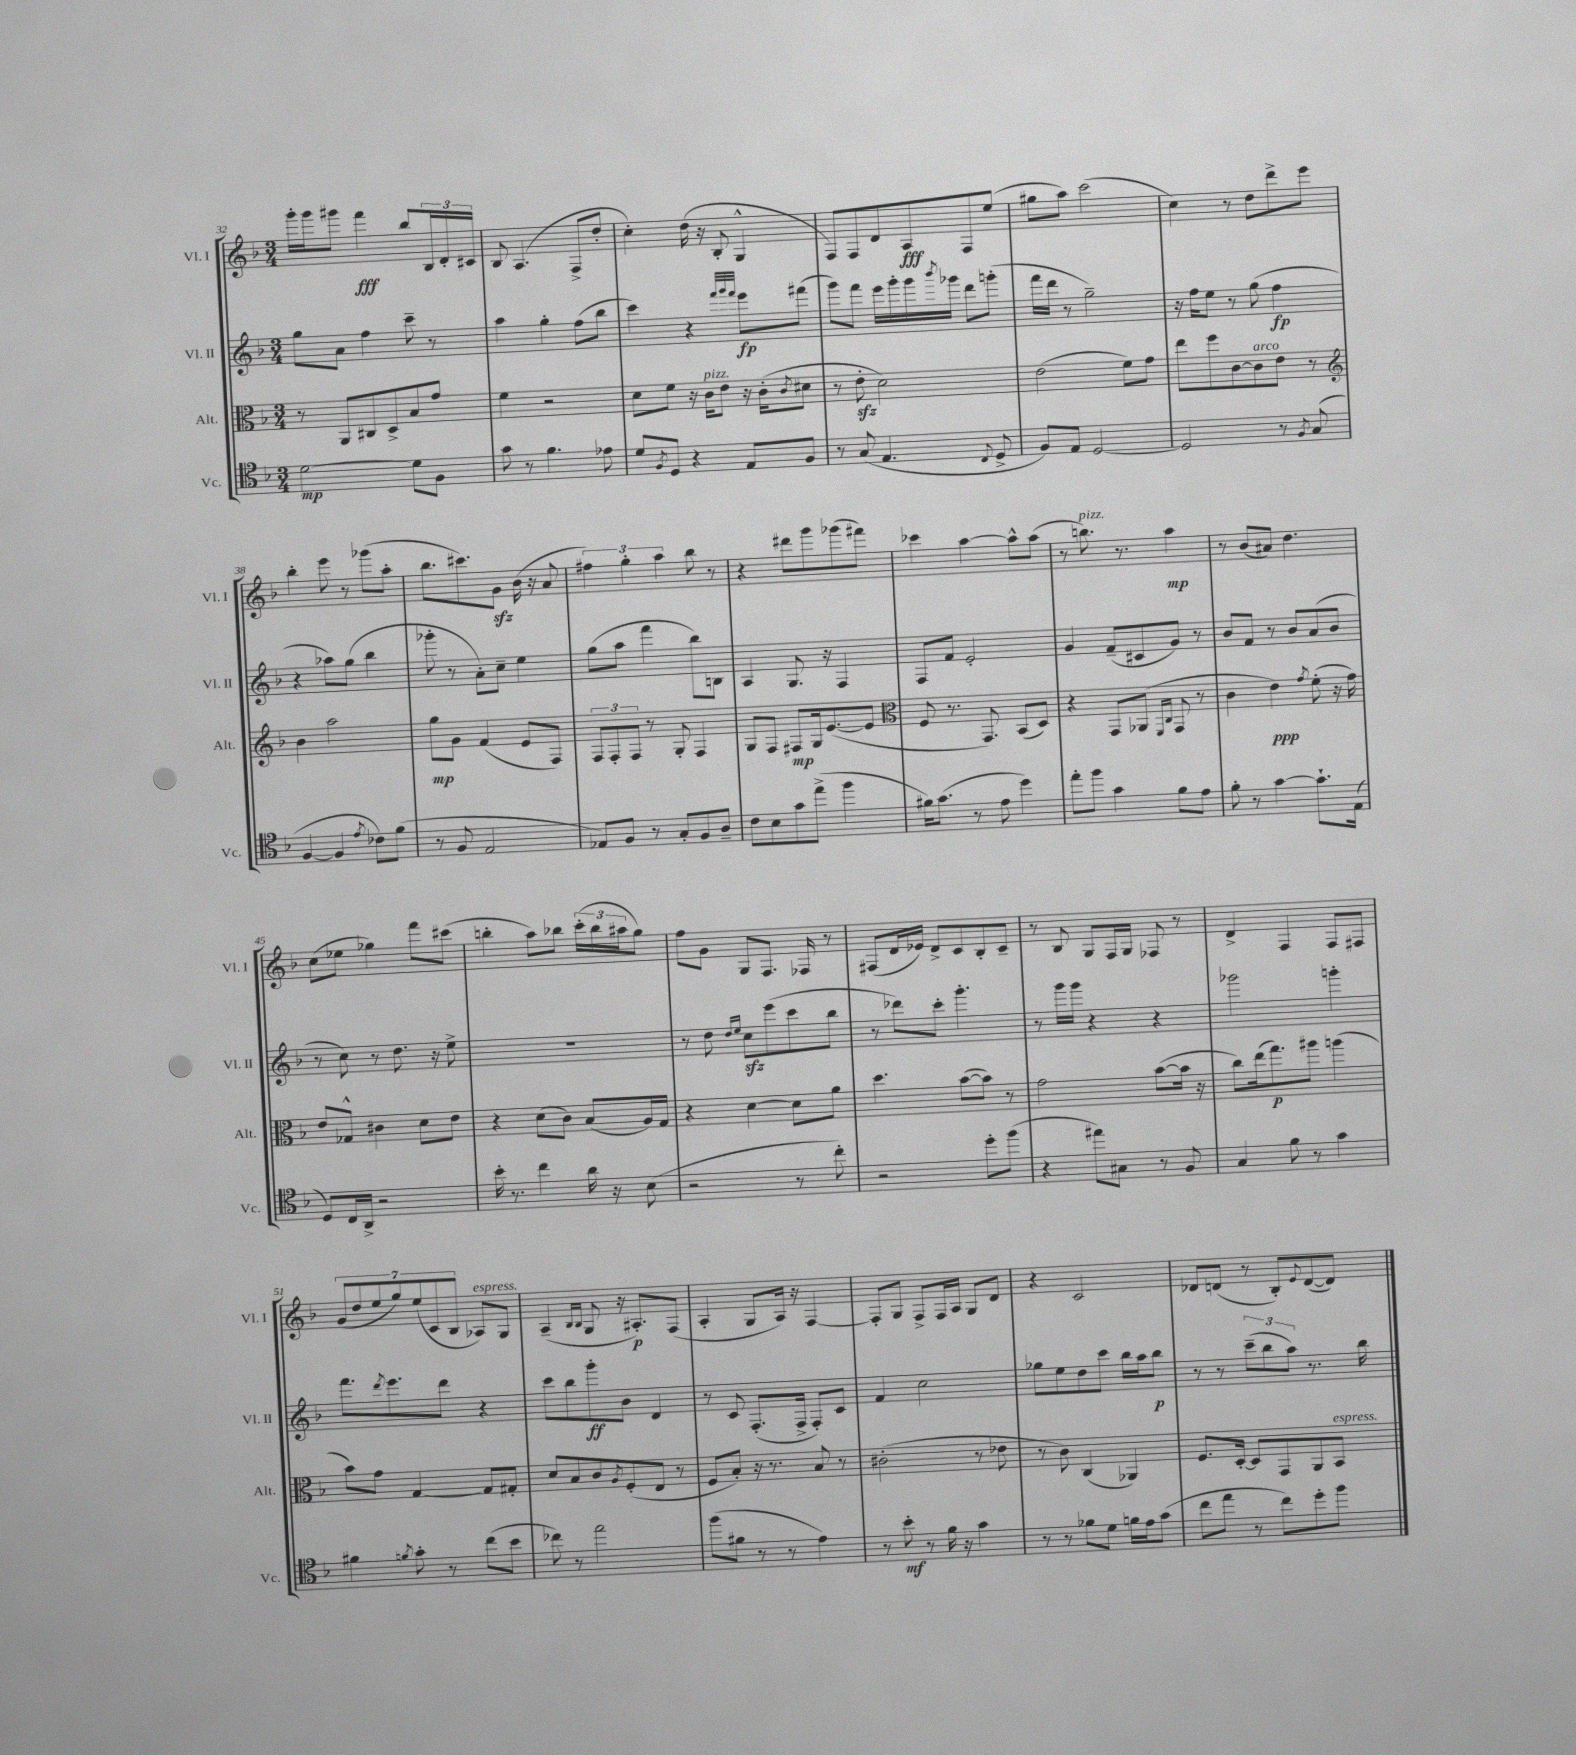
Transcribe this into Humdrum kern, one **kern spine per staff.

**kern	**kern	**kern	**kern
*staff4	*staff3	*staff2	*staff1
*clefC4	*clefC3	*clefG2	*clefG2
*k[b-]	*k[b-]	*k[b-]	*k[b-]
*M3/4	*M3/4	*M3/4	*M3/4
[2d\	8r	8gg\L	16ggg'\LL
.	.	.	16ggg\J
.	8AA/L	8a\J	8ggg#\J
.	8C#/	4ff\	4fff\
.	8D^/	.	.
8d\]L	8B-/	8ccc~\	8bb-/L
8F\J	8g/J	8r	24B-/L
.	.	.	24d'/
.	.	.	24c#/JJ
=	=	=	=
8g\	4f\	4aa\	8B-/
8r	.	.	(4.A/
4.f\	2r	4gg'\	.
.	.	(8ff\L	8F^/L
8e-\	.	8bb-\J	8dd'/J
=	=	=	=
8d/L	8d\L	4ccc\)	4cc'\)
8qF/	.	.	.
8D/J	8f\J	.	.
4r	16r	4r	(16dd\
.	16c\LK	.	16r
.	8e\J	.	8B-'/
.	.	32qqfff/LLL	.
.	.	32qqggg/	.
.	.	32qqfff/JJJ	.
8E/L	16r	8eee\L	4G^^/
.	(16c'\LK	.	.
.	8qc/	.	.
8F/J	8d#\J	(8fff#\J	.
=	=	=	=
8r	8r	8ggg\L)	8F/L)
(8G/	8e'\	8fff\J	8F/
4.E/	2d\)	16eee\LL	8d/
.	.	16ggg'\	.
.	.	16ggg\	8A/
.	.	8qbbb-/	.
.	.	16ggg-\JJ	.
.	.	8ddd\L	8F/
8qqC/	.	.	.
8D^/	.	(8ggg'\J	(8ee/J
=	=	=	=
8F/L)	(2e\	16fff\LL	8gg#\L
.	.	16ddd\JJ	.
8E/J	.	8r	8aa\J)
[2D/	.	2gg~\)	(2ccc\
.	8f\L)	.	.
.	8g\J	.	.
=	=	=	=
2D/]	8ee\L	16r	4cc\)
.	.	16ff\LK	.
.	8ff\	8ee\J	.
.	[8c\	8r	8r
.	8c\]	(8gg\	8dd\L
8r	8e\J	4ff\	8ddd^\
8qF/	.	.	.
(8G/	8r	.	8eee\J
=	=	=	=
*	*clefG2	*	*
[4F/	4b-\	4r	4bb-'\
4F/]	2aa\	8aa-\L)	8eee\
.	.	(8gg\J	8r
8qe/	.	.	.
8c-\L)	.	4bb-\	(8ggg-\L
(8f\J	.	.	8aa'\J
=	=	=	=
8r	8gg\L	8ggg-'\	8.bb-\L
8F/	8g\J	8r	.
.	.	.	8.ccc#\)
2E/	(4f/	8a'\L)	.
.	.	8cc~\J	8g\J
.	8e/L	4ee\	(16b-\
.	.	.	16r
.	8F/J)	.	8a/
=	=	=	=
8E-/L)	12F/L	(8gg\L	6ff#\)
.	12F'/	.	.
8F/J	.	8aa\J	.
.	12F/J	.	6gg'\
8r	8r	4fff\	.
.	.	.	6aa\
8G'/L	8G'/	.	.
8F/	4F/	8bb-\L)	8bb-\
8A~/J	.	8B\J	8r
=	=	=	=
8c\L	8G/L	4A/	4r
8B-\	8F/J	.	.
8g\	8F#/L	8.G/	8ddd#\L
(8ee^\J	16G/k	.	8ggg\
.	([8.e/	16r	.
4ff\	.	4F/	(8ggg-\
.	8e/]J	.	8fff#\J)
=	=	=	=
*	*clefC3	*	*
16f#\LK)	8F/	8F/L	4ccc-\
(8.g\J	.	.	.
.	8.r	8f/J	.
8r	.	2e'/	[4aa\
.	8.GG/)	.	.
8e\	.	.	.
4dd\)	(8BB-/L	.	8aa^^\]L
.	8D/J)	.	(8aa\J
=	=	=	=
8ee'\L	4r	4g/	8r
8ff\J	.	.	8.bb\)
4g\	8GG/L	(8f~/L	.
.	.	.	8.r
.	(8AA-/J	8c#/	.
.	16qqFF/LL	.	.
.	16qqC/JJ	.	.
8f\L	8GG/	8g/J)	4aa\
8e\J	8r	8r	.
=	=	=	=
8f'\	4c\	8b-/L	8r
8r	.	8f/J	(8b-/L
[4g\	4e\)	8r	8a#/J)
.	.	8b-/L	4.dd\
.	8qg/	.	.
8.g`\]L	(8f'\	(8a/	.
.	16r	8b-/J	.
(16E\Jk	16g\)	.	.
=	=	=	=
8D/L)	8e/L	8r	(8cc\L
16C/L	8G-^^/J	8cc\)	8ee-\J
16AA^/JJ	.	.	.
2r	4c#\	8r	4gg-\)
.	.	8.dd\	.
.	8d\L	.	8fff\L
.	.	16r	.
.	8e\J	8ee^\	(8ccc#\J
=	=	=	=
16b-'\	4r	2.r	4bb'\
8.r	.	.	.
4cc\	(8d\L	.	8aa\L)
.	8c\J)	.	8bb-\J
16a\	(8B-/L	.	(24ccc'\LL
.	.	.	24bb-\
16r	.	.	.
.	.	.	24aa#\J
(8B-\	16A/L)	.	8gg\J)
.	16G/JJ	.	.
=	=	=	=
2r	4r	8r	8ff\L
.	.	8dd\	8g\J
.	.	16qqdd/LL	.
.	.	16qqee/JJ	.
.	[4d\	8cc\L	8G/L
.	.	(8eee\	8.F/J
8r	8d\]L	8ccc\	.
.	.	.	16F-/
8cc'\)	8a\J	8bb-\J	8r
=	=	=	=
2r	4.dd\	8r	(8F#/L
.	.	8ddd-\L)	16d/L
.	.	.	16e-/JJ)
.	.	8ccc'\J	8d^/L
.	([8b-\L	4.ggg'\	8c/
8dd'\L	8b-\]J)	.	8B-'/
(8ff\J	8r	.	8c~/J
=	=	=	=
4r	2g\	8r	8r
.	.	16ggg\LL	8B-/
.	.	16ggg\JJ	.
8ee#\L)	.	4r	8G/L
8G#\J	.	.	16F/L
.	.	.	16G/JJ
8r	([8b-\L	4r	8F-/
8F/	16b-\]Jk	.	8r
.	16r	.	.
=	=	=	=
4G/	8cc\L)	2ggg-\	4d^/
.	(16ee\k	.	.
.	8.gg\)	.	.
8f\	.	.	4F/
8r	8aa#\J	.	.
4g\	(4aa\	4ggg'\	8F/L
.	.	.	8F#/J
=	=	=	=
4f#\	8b-\L)	8.fff\L	(14g/L
.	.	.	14dd/
.	8g\J	.	.
.	.	.	14ee/
.	.	8qddd/	.
.	.	8.eee\	.
.	.	.	14gg/)
8qf/	.	.	.
8g'\	[4G/	.	.
.	.	.	(14ee/
.	.	.	14c/
8r	.	8ddd\J	.
.	.	.	14B-/J
(8cc\L	8G/]L	4r	8A-/L)
8b-\J	8G#'/J	.	8G/J
=	=	=	=
8cc-\)	8d/L	8ccc\L	(4A~/
8r	8B-/	8bb-\	.
.	.	.	16qqB-/LL
.	.	.	16qqB-/JJ
2ee\	8c/	8ggg'\	8G/
.	8qA/	.	.
.	(8F'/	8b-\J	16r
.	.	.	8.A#'/L)
.	8E/J	4d/	.
.	8r	.	(8F/J
=	=	=	=
(8ff\L	8F/L	8r	4A'/
8f#\J	8B-'/J)	8c/	.
8r	16r	(8.F'/L	8G/L
.	8.r	.	.
8r	.	.	16A/Jk)
.	.	16F^/Jk	16r
4e\)	8B-/	8F'/L)	[4F/
.	8r	8c/J	.
=	=	=	=
8r	(2c#'\	4f/	8F'/]L
8b-'\	.	.	8G/J
8r	.	2cc\	8F^/L
16f\	.	.	16F/L
16r	.	.	16A/JJ
4g\	8r	.	8G/L
.	8e-\	.	8d/J
=	=	=	=
8r	8r	8gg-\L	4r
8r	8c\)	8ee\	.
8f-\L	(4C/	8dd\	2c/
8d\J	.	8ccc\J	.
16f\LL	4AA-/)	16bb-\LL	.
16e\J	.	16aa\J	.
(8g\J	.	8bb-\J	.
=	=	=	=
8cc\L	8.F/L	8r	8d-/L
8ee\J	.	8r	(8d/J
.	[16D'/Jk	.	.
8r	8D/]L	(12ccc~\L	8r
.	.	12bb-\	.
8cc\L)	8GG/	.	8B-'/L)
.	.	12aa\J)	.
.	.	.	8qqe/
8dd'\	8AA/	8.r	([8d/
8ff\J	8BB-/J	.	8d/]J)
.	.	16bb-\	.
==	==	==	==
*-	*-	*-	*-
